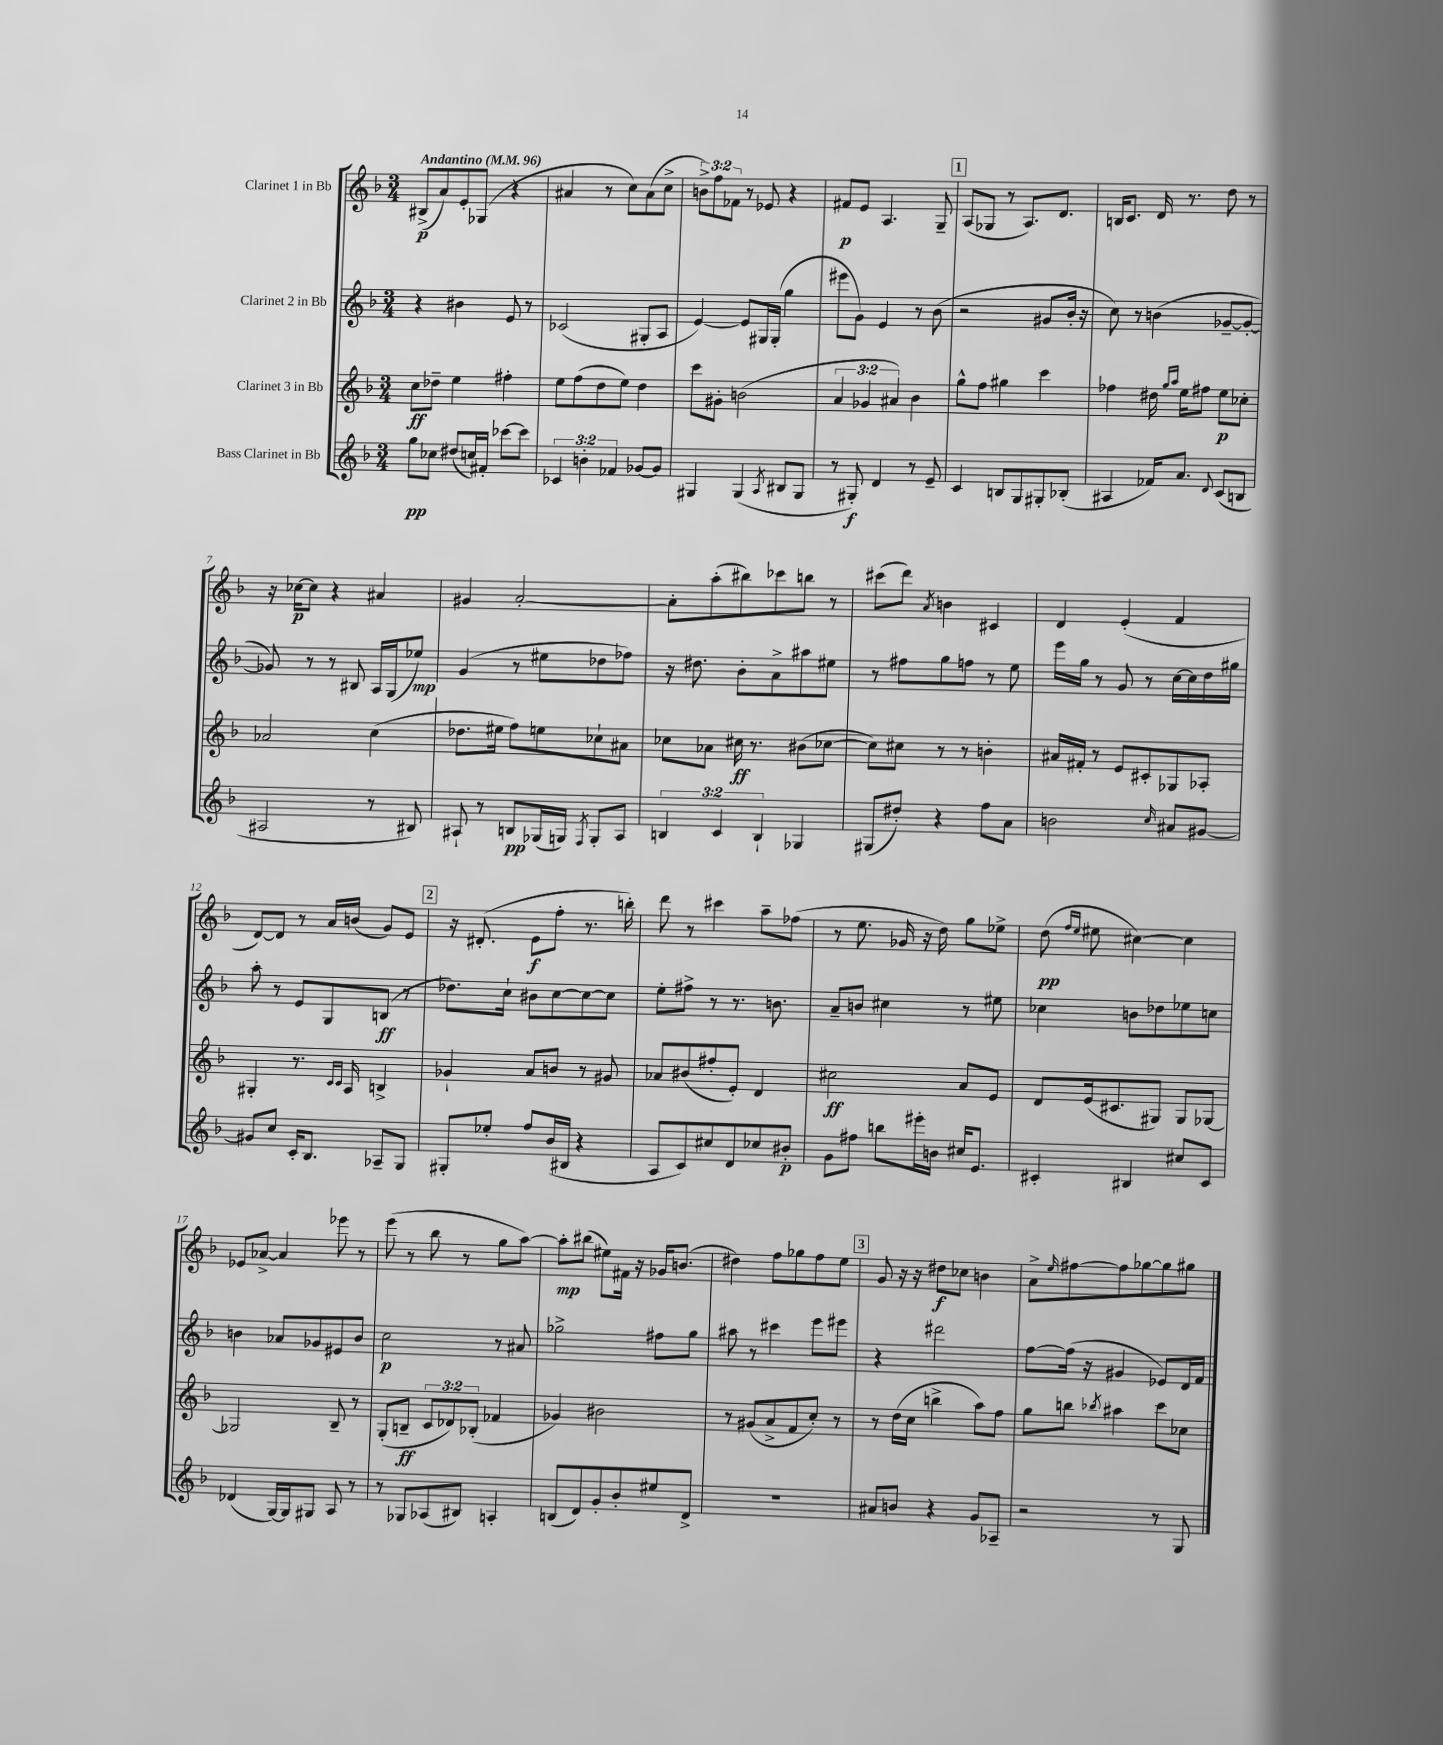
<<
\new StaffGroup <<
\new Staff = "s0" \with { instrumentName = "Clarinet 1 in Bb" } {
    \clef treble \key f \major \numericTimeSignature \time 3/4 \override Staff.TupletNumber.text = #tuplet-number::calc-fraction-text \tempo "Andantino" 4 = 96
    bis8->\p( a'8) e'8-. ges8( r4 |
    ais'4 r8 c''8) ais'8( c''8-> |
    \tuplet 3/2 { b'8->) f''8 fes'8 } r8 ees'8 r4 |
    fis'8\p e'8 a4. g8-- |
    \mark \markup { \box "1" } a8( ges8 r8 a8.) d'8. |
    b16 c'8. d'16 r8. d''8 r8 |
    r16 ces''16~\p ces''8 r4 ais'4 |
    gis'4 a'2~-. |
    a'8-. a''8-.( bis''8) ces'''8 b''8 r8 |
    cis'''8( d'''8) \acciaccatura { a'8 } b'4 cis'4 |
    d'4 e'4-.( f'4 |
    d'8~) d'8 r8 a'16 b'16( g'8) e'8 |
    \mark \markup { \box "2" } r16 dis'8.-.( e'8\f f''8-. r8. b''16-.) |
    d'''8 r8 cis'''4 a''8-- fes''8( |
    r8 e''8. ges'16 r16 d''16) g''8 ees''8-> |
    d''8\pp( \grace { f''16 e''16 } eis''8 cis''4~) cis''4 |
    ees'8 aes'8~-> aes'4 ees'''8 r8 |
    e'''8( r8 bes''8 r8 g''8 a''8~) |
    a''8-.\mp bis''8( eis''8) fis'16 r16 ges'16 b'8.( |
    dis''4) f''8 ges''8 f''8 e''8 |
    \mark \markup { \box "3" } g'8 r16 r16 dis''8\f ces''8 b'4 |
    a'8-> \grace { e''16 } fis''8~ fis''8 ges''8~ ges''8 gis''8 \bar "|." |
}
\new Staff = "s1" \with { instrumentName = "Clarinet 2 in Bb" } {
    \clef treble \key f \major \numericTimeSignature \time 3/4
    r4 bis'4 e'8 r8 |
    ces'2( gis8-. a8 |
    e'4~) e'8 gis16 gis16-.( g''4 |
    eis'''8 g'8) e'4 r8 bes'8( |
    \mark \markup { \box "1" } r2 gis'8 bes'16-. r16 |
    c''8) r8 b'4( ges'8~-- ges'8~-. |
    ges'8) r8 r8 bis8 a16 g16( ees''8\mp) |
    g'4( r8 eis''8 des''8 fes''8) |
    r16 dis''8. bes'8-. a'8-> ais''8 eis''8 |
    r8 fis''8 g''8 f''8 r8 e''8 |
    e'''16 g''16 r8 g'8 r8 c''16~ c''16 d''16 gis''16 |
    a''8-. r8 e'8 g8 b8\ff( r8 |
    \mark \markup { \box "2" } des''8.) c''16-! bis'8 c''8~ c''8~ c''8 |
    e''8-. fis''8-> r8 r8. b'8. |
    a'8-- b'8 cis''4 r8 eis''8 |
    ces''4 b'8 des''8 ees''8 c''8 |
    b'4 aes'8 ges'8 eis'8 b'8 |
    c''2\p r8 ais'8 |
    ges''2-> fis''8 ges''8 |
    ais''8 r8 cis'''4 e'''8 eis'''8 |
    \mark \markup { \box "3" } r4 dis'''2 |
    f''8~ f''16( r16 gis'4 ees'8) d'16 f'16 \bar "|." |
}
\new Staff = "s2" \with { instrumentName = "Clarinet 3 in Bb" } {
    \clef treble \key f \major \numericTimeSignature \time 3/4 \override Staff.TupletNumber.text = #tuplet-number::calc-fraction-text
    c''8\ff des''8-- e''4 fis''4-. |
    e''8 f''8( d''8 e''8) d''4 |
    c'''8 gis'8-. b'2( |
    \tuplet 3/2 { a'4 ges'4 ais'4) } bes'4 |
    \mark \markup { \box "1" } g''8-^ f''8 gis''4 c'''4 |
    fes''4 dis''16 \grace { g''16 a''16 } e''16 fis''8 e''8\p ces''8-. |
    aes'2 c''4( |
    des''8. eis''16 f''8) e''8 ces''8-! ais'8 |
    ces''8 aes'8 cis''16\ff r8. bis'8( ces''8~ |
    ces''8) cis''8 r8 r8 b'4-. |
    ais'16 fis'16-. r8 e'8 cis'8-. ges8 aes8-. |
    gis4-. r8. \grace { c'16 c'16 } a16 b4-> |
    \mark \markup { \box "2" } ges'4-! a'8 b'8 r8 gis'8 |
    aes'8 bis'8( fis''8-. e'8-.) d'4 |
    cis''2\ff a'8 e'8 |
    d'8 e'16( cis'8. gis8) gis8 ges8~ |
    ges2 bes8-- r8 |
    g8-.( b8--\ff \tuplet 3/2 { c'8 des'8) bes8-.( } fes'4 |
    ges'4) bis'2 |
    r8 gis'8( a'8-> f'8 c''8-.) r8 |
    \mark \markup { \box "3" } r8 d''16( c''16 b''4-> a''8) f''8 |
    g''8 b''8 \acciaccatura { bes''8 } ais''4 c'''8 ces''8 \bar "|." |
}
\new Staff = "s3" \with { instrumentName = "Bass Clarinet in Bb" } {
    \clef treble \key f \major \numericTimeSignature \time 3/4 \override Staff.TupletNumber.text = #tuplet-number::calc-fraction-text
    g''8\pp ces''8 dis''8( c''16) fis'16-. ces'''8~ ces'''8 |
    \tuplet 3/2 { ces'4 b'4-. fes'4 } ges'8~ ges'8 |
    gis4 gis4( \acciaccatura { a8 } bis8 gis8 |
    r8 gis8-.\f) d'4 r8 e'8-- |
    \mark \markup { \box "1" } c'4 b8 g8 gis8-. bes8-.( |
    ais4 fes'16) a'8. \appoggiatura { d'8 } c'8( b8 |
    ais2 r8 bis8) |
    ais8-! r8 b8\pp ges16( g16) \acciaccatura { f8 } g8-. ais8 |
    \tuplet 3/2 { b4 c'4 b4-! } ges4 |
    gis8( dis''8-.) r4 f''8 a'8 |
    b'2 \grace { c''16 } ais'8 gis'8~ |
    gis'8 c''8 c'16-. bes8. aes8-- g8 |
    \mark \markup { \box "2" } gis8-. ees''8-. f''8 bes'16( bis16 r4 |
    a8 c'8) cis''8 d'8 ces''8 bis'8-.\p |
    g'8 fis''8 b''8 eis'''16-. b'16 cis''16 e'8. |
    cis'4-. bis4 cis''8 cis'8 |
    des'4( g16~) g16 gis8 a8 r8 |
    r8 ges8 aes8( bis8) a4-. |
    b8( d'8) g'8-. bes'8-. eis''8 d'8-> |
    R2. |
    \mark \markup { \box "3" } ais'8 b'8 r4 g'8 aes8-- |
    r2 r8 g8 \bar "|." |
}
>>
>>
